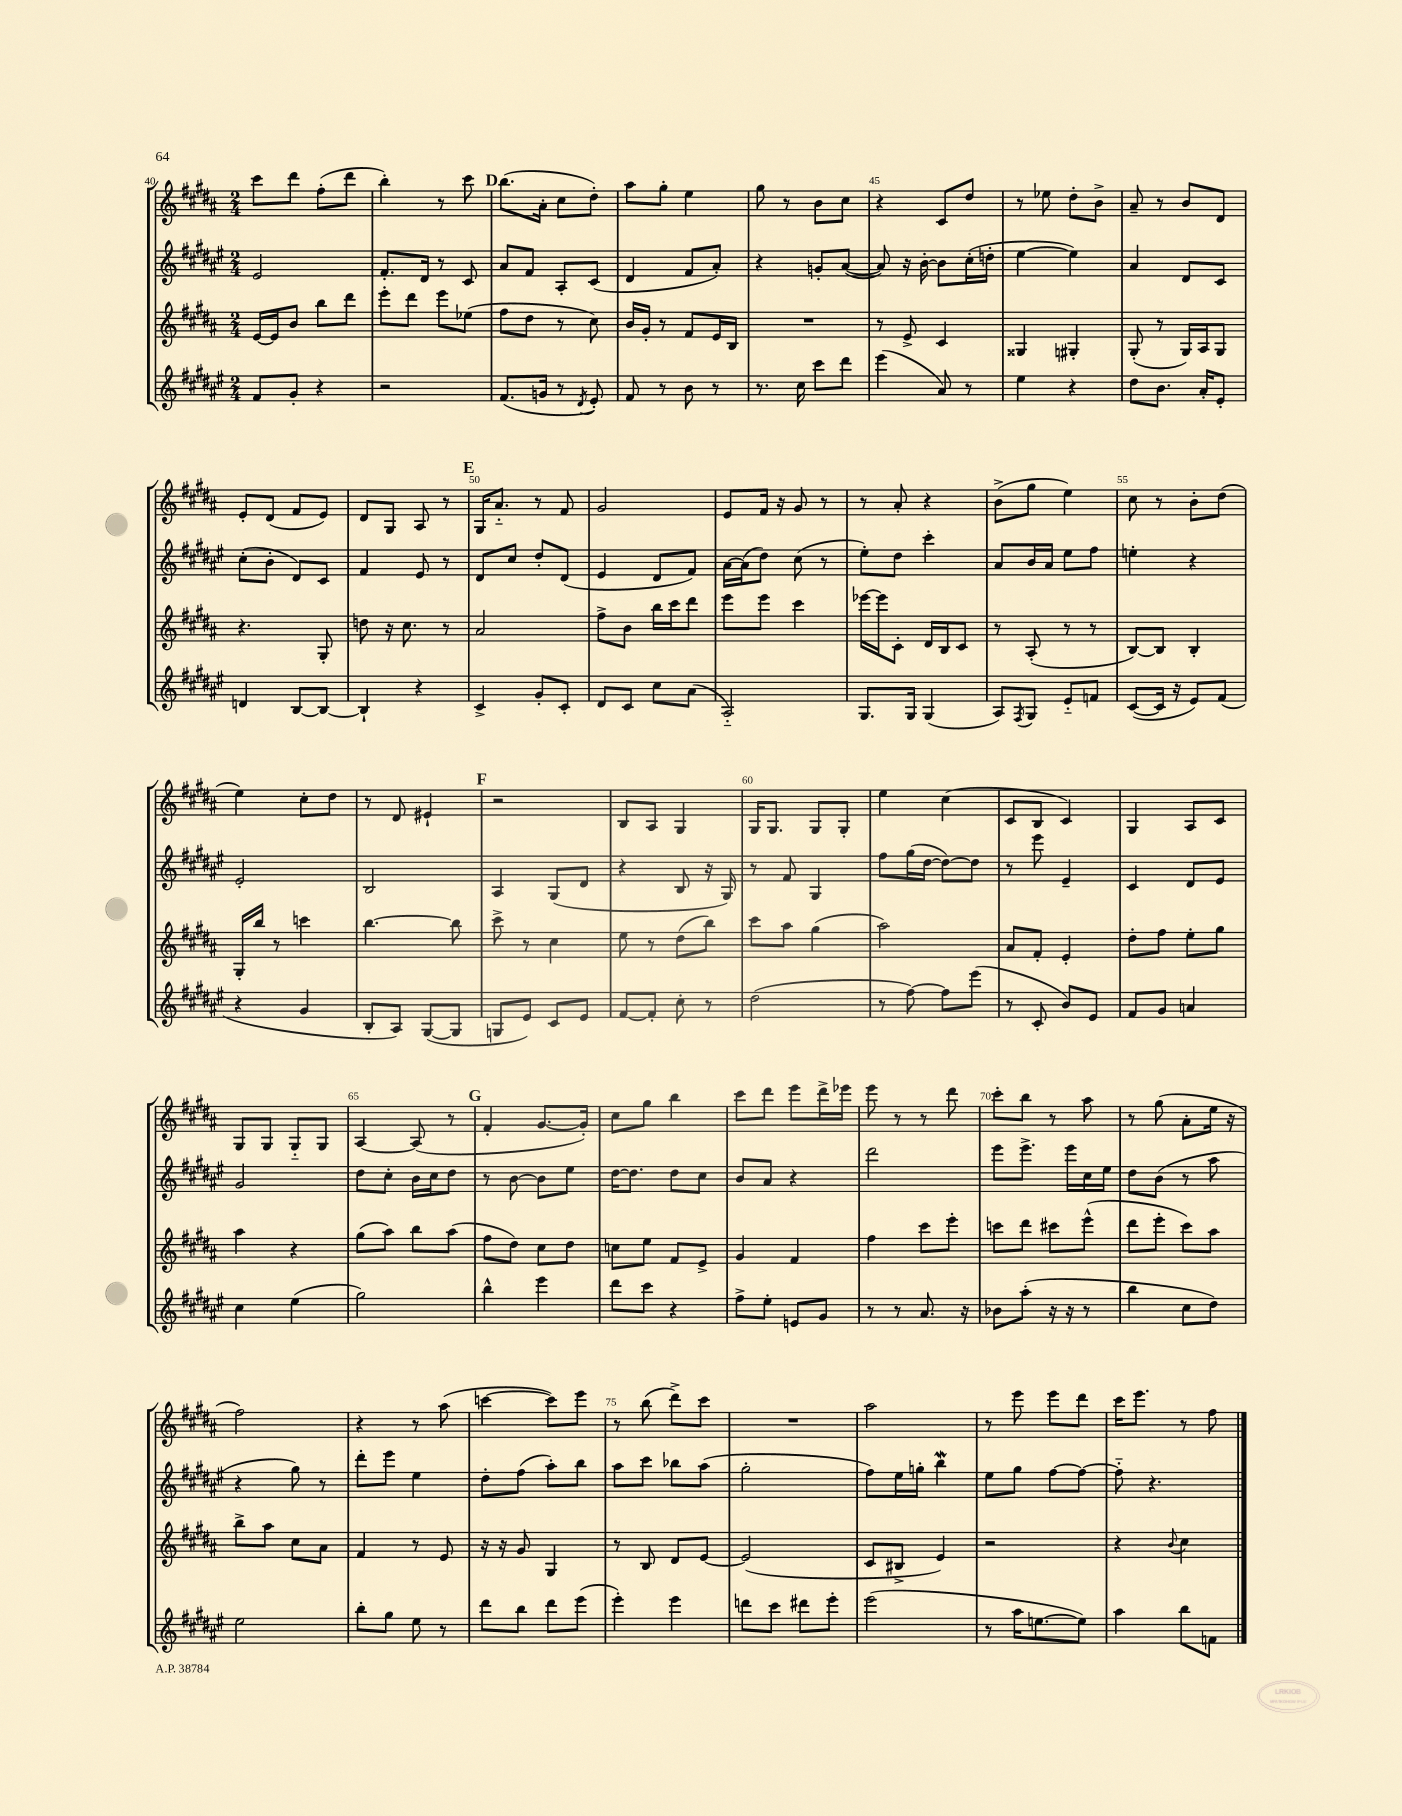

**kern	**kern	**kern	**kern
*staff4	*staff3	*staff2	*staff1
*clefG2	*clefG2	*clefG2	*clefG2
*k[f#c#g#d#a#e#]	*k[f#c#g#d#a#]	*k[f#c#g#d#a#e#]	*k[f#c#g#d#a#]
*M2/4	*M2/4	*M2/4	*M2/4
8f#/L	[16e/LL	2e#/	8ccc#\L
.	16e/]J	.	.
8g#'/J	8b/J	.	8ddd#\J
4r	8bb\L	.	(8ff#'\L
.	8ddd#\J	.	8ddd#\J
=	=	=	=
2r	8eee'\L	8.f#'/L	4bb'\)
.	8ddd#\J	.	.
.	.	16d#/Jk	.
.	8eee\L	8r	8r
.	(8ee-\J	8c#/	8ccc#\
=	=	=	=
(8.f#/L	8ff#\L	8a#/L	(8.bb\L
.	8dd#\J	8f#/J	.
16g/Jk	.	.	16a#'\Jk
8r	8r	8A#'/L	8cc#\L
8qd#/	.	.	.
8e#'/)	8cc#\)	(8c#/J	8dd#'\J)
=	=	=	=
8f#/	16b/LL	4d#/	8aa#\L
.	16g#'/JJ	.	.
8r	8r	.	8gg#'\J
8b\	8f#/L	8f#/L	4ee\
8r	16e/L	8a#'/J)	.
.	16B/JJ	.	.
=	=	=	=
8.r	2r	4r	8gg#\
.	.	.	8r
16cc#\	.	.	.
8ccc#\L	.	8g'/L	8b\L
8ddd#\J	.	([8a#/J	8cc#\J
=	=	=	=
(4eee#\	8r	8a#/])	4r
.	8e^/	16r	.
.	.	[16b'\	.
8a#/)	4c#/	8b\]L	8c#/L
8r	.	(16cc#'\L	8dd#/J
.	.	16dd'\JJ	.
=	=	=	=
4ee#\	4G##/	[4ee#\	8r
.	.	.	8ee-\
4r	4G#'/	4ee#\])	8dd#'\L
.	.	.	8b^\J
=	=	=	=
8dd#\L	(8G#'/	4a#/	8a#~/
8.b\J	8r	.	8r
.	16G#/LL)	8d#/L	8b/L
16a#'/LK	16A#/J	.	.
8e#'/J	8G#/J	8c#/J	8d#/J
=	=	=	=
4d/	4.r	(8cc#'\L	8e'/L
.	.	8b'\J	(8d#/J
[8B/L	.	8d#/L)	8f#/L
8B/_J	8G#'/	8c#/J	8e/J)
=	=	=	=
4B`/]	8dd\	4f#/	8d#/L
.	16r	.	8G#/J
.	8.cc#\	.	.
4r	.	8e#/	8A#/
.	8r	8r	8r
=	=	=	=
4c#^/	2a#/	8d#/L	16G#/LK
.	.	.	8.a#'~/J
.	.	8cc#/J	.
8g#'/L	.	8dd#'/L	8r
8c#'/J	.	(8d#/J	8f#/
=	=	=	=
8d#/L	8ff#^\L	4e#/	2g#/
8c#/J	8b\J	.	.
8cc#\L	16bb\LL	8d#/L	.
.	16ccc#\J	.	.
(8a#\J	8ddd#\J	8f#/J)	.
=	=	=	=
2A#'~/)	8eee\L	[16a#\LL	8e/L
.	.	(16a#\]J	.
.	8eee\J	8dd#\J)	16f#/Jk
.	.	.	16r
.	4ccc#\	(8cc#\	8g#/
.	.	8r	8r
=	=	=	=
8.G#/L	[16eee-\LL	8ee#'\L)	8r
.	16eee-\]J	.	.
.	8c#'\J	8dd#\J	8a#'/
16G#/Jk	.	.	.
(4G#/	16d#/LL	4ccc#'\	4r
.	16B/J	.	.
.	8c#/J	.	.
=	=	=	=
8A#/L)	8r	8a#/L	(8b^\L
8qF#/	.	.	.
8G#/J	(8A#'/	16b/L	8gg#\J
.	.	16a#/JJ	.
8e#'~/L	8r	8ee#\L	4ee\)
8f/J	8r	8ff#\J	.
=	=	=	=
([8c#/L	[8B/L)	4ee'\	8cc#\
16c#/]Jk	8B/]J	.	8r
16r	.	.	.
8e#/L)	4B'/	4r	8b'\L
(8f#/J	.	.	(8dd#\J
=	=	=	=
4r	16G#'/LL	2e#'/	4ee\)
.	16bb/JJ	.	.
.	8r	.	.
4g#/	4ccc\	.	8cc#'\L
.	.	.	8dd#\J
=	=	=	=
8B'/L	[4.bb\	2B/	8r
8A#/J)	.	.	8d#/
([8G#/L	.	.	4e#`/
8G#/]J	8bb\]	.	.
=	=	=	=
8G/L	8ccc#^\	4A#/	2r
8e#/J)	8r	.	.
8c#/L	4cc#\	(8G#/L	.
8e#/J	.	8d#/J	.
=	=	=	=
[8f#/L	8ee\	4r	8B/L
8f#'/]J	8r	.	8A#/J
8cc#'\	(8dd#\L	8B/	4G#/
8r	8bb\J)	16r	.
.	.	16G#/)	.
=	=	=	=
(2dd#\	8ccc#\L	8r	16G#/LK
.	.	.	8.G#/J
.	8aa#\J	8f#/	.
.	(4gg#\	4G#/	8G#/L
.	.	.	8G#'/J
=	=	=	=
8r	2aa#\)	8ff#\L	4ee\
[8ff#\)	.	(16gg#\L	.
.	.	[16dd#\JJ	.
8ff#\]L	.	8dd#\_L)	(4cc#\
(8eee#\J	.	8dd#\]J	.
=	=	=	=
8r	8a#/L	8r	8c#/L
8c#'/	8f#'/J	8eee#\	8B/J
8b/L)	4e'/	4e#~/	4c#/)
8e#/J	.	.	.
=	=	=	=
8f#/L	8dd#'\L	4c#/	4G#/
8g#/J	8ff#\J	.	.
4a/	8ee'\L	8d#/L	8A#/L
.	8gg#\J	8e#/J	8c#/J
=	=	=	=
4cc#\	4aa#\	2g#/	8G#/L
.	.	.	8G#/J
(4ee#\	4r	.	8G#'~/L
.	.	.	8G#/J
=	=	=	=
2gg#\)	(8gg#\L	8dd#\L	[4A#/
.	8aa#\J)	8cc#'\J	.
.	8bb\L	16b\LL	(8A#/]
.	.	16cc#\J	.
.	(8aa#\J	8dd#\J	8r
=	=	=	=
4bb^^\	8ff#\L	8r	4f#'/
.	8dd#\J)	[8b\	.
4eee#\	8cc#\L	8b\]L	[8.g#/L
.	8dd#\J	8ee#\J	.
.	.	.	16g#'/]Jk)
=	=	=	=
8ddd#\L	8cc\L	[16dd#\LK	8cc#\L
.	.	8.dd#\]J	.
8ccc#\J	8ee\J	.	8gg#\J
4r	8f#/L	8dd#\L	4bb\
.	8e^/J	8cc#\J	.
=	=	=	=
8ff#^\L	4g#/	8b/L	8ccc#\L
8ee#'\J	.	8a#/J	8ddd#\J
8e/L	4f#/	4r	8eee\L
8g#/J	.	.	16ddd#^\L
.	.	.	16eee-\JJ
=	=	=	=
8r	4ff#\	2ddd#\	8eee\
8r	.	.	8r
8.a#/	8ccc#\L	.	8r
.	8eee'\J	.	8ddd#\
16r	.	.	.
=	=	=	=
8b-\L	8ccc\L	8eee#\L	8ccc#'\L
(8aa#'\J	8ddd#\J	8.eee#^\J	8bb\J
16r	8ccc#\L	.	8r
16r	.	16eee#\LL	.
8r	(8eee^^\J	16cc#\	8aa#\
.	.	16ee#\JJ	.
=	=	=	=
4bb\	8ddd#\L	8dd#\L	8r
.	8eee'\J	(8b\J	(8gg#\
8cc#\L	8ccc#\L)	8r	8a#'\L
8dd#\J)	8aa#\J	8aa#\	16ee\Jk
.	.	.	16r
=	=	=	=
2ee#\	8bb^\L	4r	2ff#\)
.	8aa#\J	.	.
.	8cc#\L	8gg#\)	.
.	8a#\J	8r	.
=	=	=	=
8bb'\L	4f#/	8ddd#'\L	4r
8gg#\J	.	8eee#\J	.
8ee#\	8r	4ee#\	8r
8r	8e/	.	(8aa#\
=	=	=	=
8ddd#\L	16r	8dd#'\L	[4ccc\
.	16r	.	.
8bb\J	8g#/	(8ff#\J	.
8ddd#\L	4G#/	8aa#'\L)	8ccc\]L)
(8eee#\J	.	8bb\J	8eee\J
=	=	=	=
4eee#'\)	8r	8aa#\L	8r
.	8B/	8ccc#\J	(8bb\
4eee#\	8d#/L	8bb-\L	8ddd#^\L)
.	[8e/J	(8aa#\J	8ccc#\J
=	=	=	=
8ddd\L	(2e/]	2gg#'\	2r
8ccc#\J	.	.	.
8ddd#\L	.	.	.
8eee#'\J	.	.	.
=	=	=	=
(2eee#\	8c#/L	8ff#\L)	2aa#\
.	8B#^/J	16ee#\L	.
.	.	16gg'\JJ	.
.	4e/)	4bb\	.
=	=	=	=
8r	2r	8ee#\L	8r
16aa#\LK	.	8gg#\J	8eee\
[8.ee\	.	.	.
.	.	[8ff#\L	8eee\L
8ee\]J)	.	8ff#\_J	8ddd#\J
=	=	=	=
4aa#\	4r	8ff#'~\]	16ccc#\LK
.	.	.	8.eee\J
.	.	4.r	.
.	8qqb/	.	.
8bb\L	4cc#\	.	8r
8f\J	.	.	8ff#\
==	==	==	==
*-	*-	*-	*-
